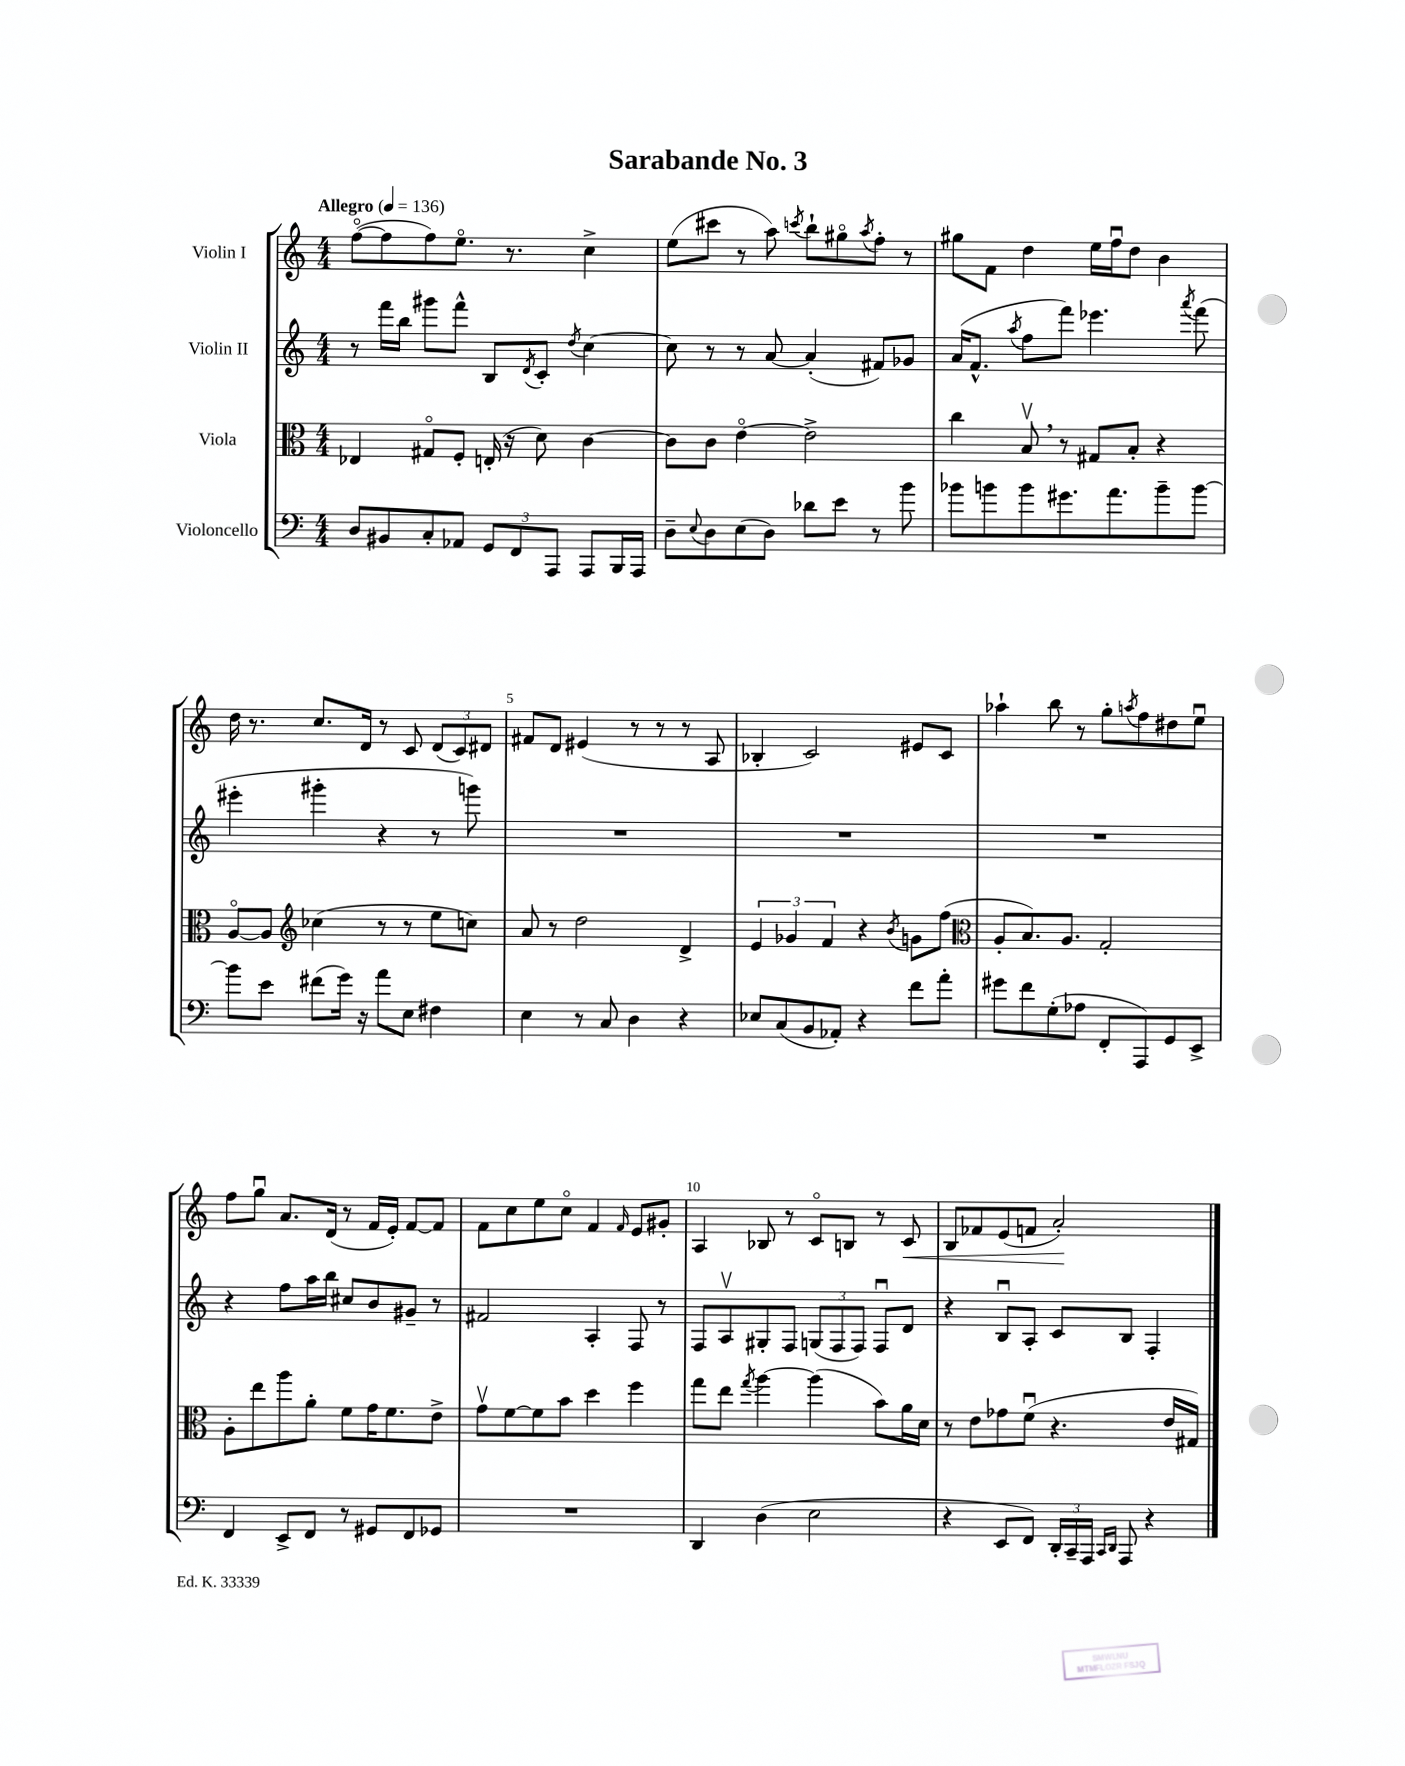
\header { title = "Sarabande No. 3" }
<<
\new StaffGroup <<
\new Staff = "s0" \with { instrumentName = "Violin I" } {
    \clef treble \key c \major \numericTimeSignature \time 4/4 \tempo "Allegro" 4 = 136
    f''8~\flageolet( f''8 f''8) e''8.\flageolet r8. c''4-> |
    e''8( cis'''8 r8 a''8) \acciaccatura { c'''8 } b''8-! gis''8\flageolet \acciaccatura { a''8 } f''8-. r8 |
    gis''8 f'8 d''4 e''16 f''16\downbow d''8 b'4 |
    d''16 r8. c''8. d'16 r8 c'8 \tuplet 3/2 { d'8( c'8) dis'8 } |
    fis'8 d'8 eis'4( r8 r8 r8 a8 |
    bes4-. c'2) eis'8 c'8 |
    aes''4-! b''8 r8 g''8-. \acciaccatura { a''8 } f''8 dis''8 e''8\downbow |
    f''8 g''8\downbow a'8. d'16( r8 f'16 e'16-.) f'8~ f'8 |
    f'8 c''8 e''8 c''8\flageolet f'4 \grace { f'16 } e'8 gis'8-. |
    a4 bes8 r8 c'8\flageolet b8 r8 c'8\< |
    b8 fes'8 e'8( f'8 a'2-.\!) \bar "|." |
}
\new Staff = "s1" \with { instrumentName = "Violin II" } {
    \clef treble \key c \major \numericTimeSignature \time 4/4
    r8 f'''16 b''16 gis'''8 f'''8-^ b8 \acciaccatura { d'8 } c'8-. \acciaccatura { d''8 } c''4~ |
    c''8 r8 r8 a'8~ a'4-.( fis'8) ges'8 |
    a'16( f'8.-^ \acciaccatura { a''8 } f''8 f'''8) ees'''4. \acciaccatura { a'''8 } f'''8( |
    eis'''4-. gis'''4-. r4 r8 g'''8) |
    R1 |
    R1 |
    R1 |
    r4 f''8 a''16 b''16 cis''8 b'8 gis'8-- r8 |
    fis'2 a4-. f8 r8 |
    f8 a8\upbow gis8-. f8 \tuplet 3/2 { g8( f8 f8) } f8\downbow d'8 |
    r4 b8\downbow a8-. c'8 b8 f4-. \bar "|." |
}
\new Staff = "s2" \with { instrumentName = "Viola" } {
    \clef alto \key c \major \numericTimeSignature \time 4/4
    ees4 gis8\flageolet f8-. e16-.( r16 d'8) c'4~ |
    c'8 c'8 e'4~\flageolet e'2-> |
    c''4 b8\upbow \breathe r8 gis8 b8-. r4 |
    a8~\flageolet a8 \clef treble ces''4( r8 r8 e''8 c''8) |
    a'8 r8 d''2 d'4-> |
    \tuplet 3/2 { e'4 ges'4 f'4 } r4 \acciaccatura { b'8 } g'8 f''8( |
    \clef alto a8-. b8.) a8. g2-. |
    a8-. e''8 a''8 a'8-. f'8 g'16 f'8. e'8-> |
    g'8\upbow f'8~ f'8 b'8 d''4 f''4 |
    g''8 e''8 \acciaccatura { g''8 } a''4~ a''4( b'8) a'16 d'16 |
    r8 e'8 ges'8 f'8\downbow( r4. e'16 gis16) \bar "|." |
}
\new Staff = "s3" \with { instrumentName = "Violoncello" } {
    \clef bass \key c \major \numericTimeSignature \time 4/4
    d8 bis,8 c8-. aes,8 \tuplet 3/2 { g,8 f,8 a,,8 } a,,8 b,,16 a,,16 |
    d8-- \appoggiatura { e8 } d8 e8( d8) des'8 e'8 r8 b'8 |
    bes'8 b'8 b'8 gis'8. a'8. b'8-- b'8~ |
    b'8 e'8 fis'8( g'16) r16 a'8 e8 fis4 |
    e4 r8 c8 d4 r4 |
    ees8 c8( b,8 aes,8-.) r4 f'8 a'8-. |
    gis'8 f'8 g8-.( aes8 f,8-. a,,8) g,8 e,8-> |
    f,4 e,8-> f,8 r8 gis,8 f,8 ges,8 |
    R1 |
    d,4 d4( e2 |
    r4 e,8 f,8) \tuplet 3/2 { d,16-. c,16-- a,,16 } \grace { c,16 d,16 } a,,8 r4 \bar "|." |
}
>>
>>
\layout { \context { \Score \override BarNumber.break-visibility = ##(#f #t #t) barNumberVisibility = #(every-nth-bar-number-visible 5) } }
